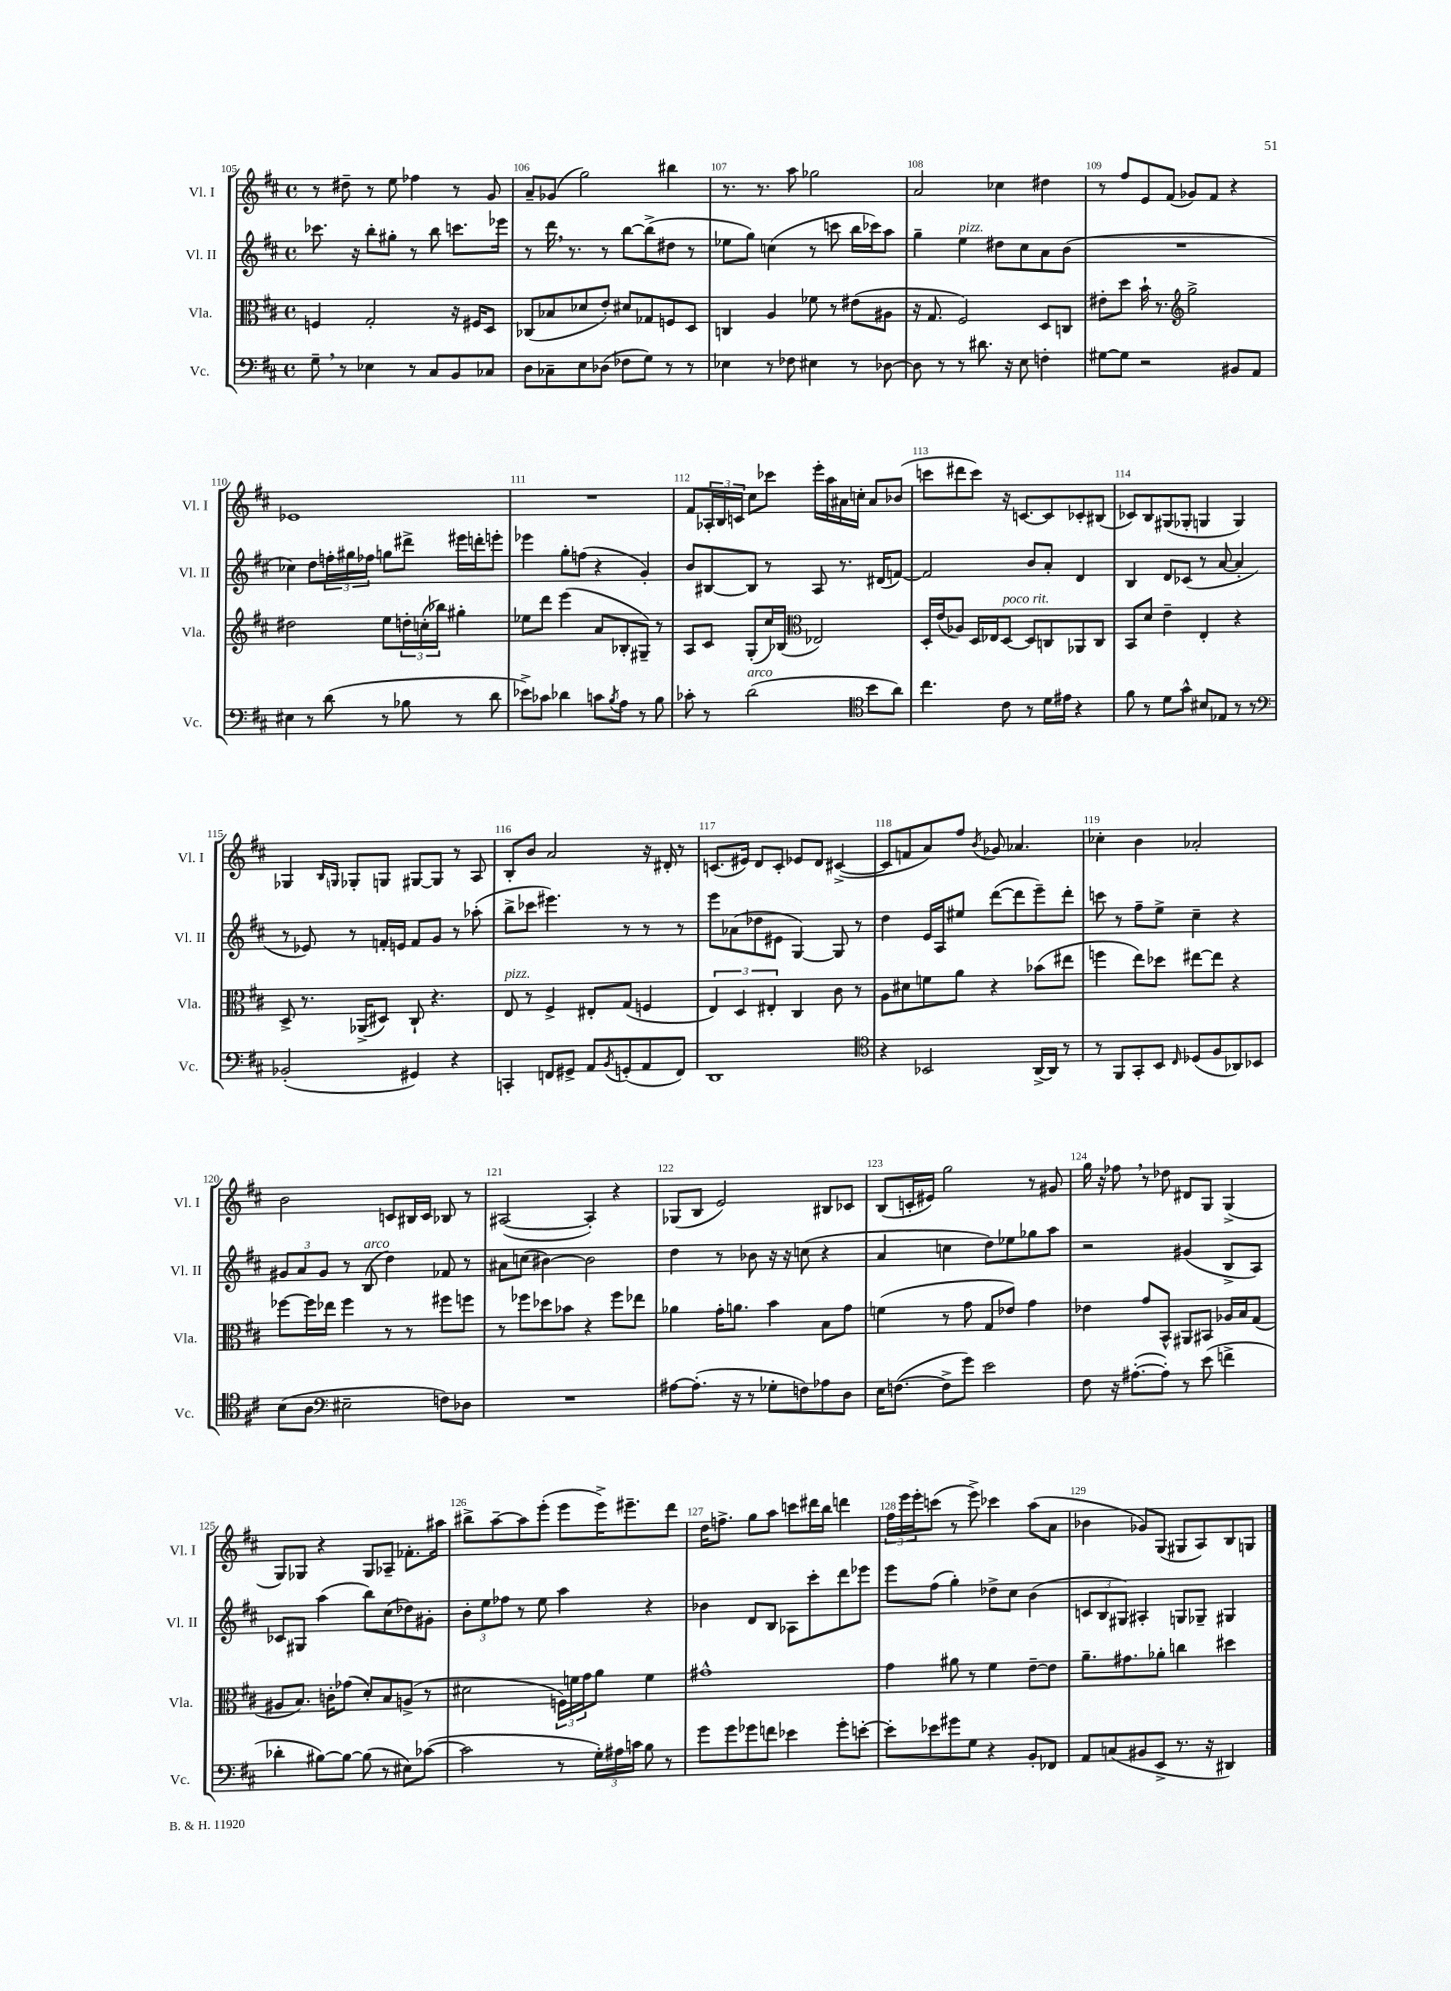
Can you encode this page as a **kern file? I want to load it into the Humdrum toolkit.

**kern	**kern	**kern	**kern
*staff4	*staff3	*staff2	*staff1
*clefF4	*clefC3	*clefG2	*clefG2
*k[f#c#]	*k[f#c#]	*k[f#c#]	*k[f#c#]
*M4/4	*M4/4	*M4/4	*M4/4
*met(c)	*met(c)	*met(c)	*met(c)
8G~\	4F/	8.ccc-\	8r
8r	.	.	8dd#~\
.	.	16r	.
4E-\	2G'/	8bb'\L	8r
.	.	8gg#'\J	8ee\
8r	.	8r	4ff-\
8C#/L	.	8bb\	.
8BB/	16r	8.ccc\L	8r
.	16F#/LK	.	.
8C-/J	8D/J	.	8g/
.	.	16eee-\Jk	.
=	=	=	=
8D\L	(8C-/L	8r	8a~/L
8C-~\	8B-/	16ddd\	(8g-/J
.	.	8.r	.
8E\	8d-/	.	2gg\)
(8D-\J	8e'/J)	8r	.
8F-\L	8d#/L	[8bb\L	.
8G\J)	8G-/	(8bb^\]	.
8r	8F/	8dd#\J	4bb#\
8r	8D/J	8r	.
=	=	=	=
4E-\	4C/	8ee-\L	8.r
.	.	8gg\J)	.
.	.	.	8.r
8r	4A/	(4cc\	.
8F-\	.	.	8aa\
4E#\	8f-\	8r	2gg-\
.	8r	8ccc\	.
8r	(8e#\L	16bb\LL	.
.	.	16ccc-\J)	.
[8D-\	8A#\J	8aa\J	.
=	=	=	=
8D-\]	16r	4gg~\	2a/
.	8.G/	.	.
8r	.	.	.
8r	2F#/)	4ee\	.
8.d#\	.	.	.
.	.	8dd#\L	4cc-\
16r	.	.	.
8E\	.	8cc#\	.
4F'\	8D/L	8a\	4dd#\
.	8C/J	(8b\J	.
=	=	=	=
[8G#\L	8e#'\L	1r	8r
8G#\]J	8dd\J	.	8ff#/L
2r	16b`\	.	8e/
.	8.r	.	.
.	.	.	(8f#/J
*	*clefG2	*	*
.	2gg^\	.	8g-/L)
.	.	.	8f#/J
8BB#/L	.	.	4r
8AA/J	.	.	.
=	=	=	=
4E#\	2dd#\	4cc-\)	1e-
8r	.	8dd\L	.
(8d\	.	24ff'\L	.
.	.	24gg#\	.
.	.	24ff-\JJ	.
8r	8ee\L	8gg\L	.
8B-\	24dd'\L	8ddd#^\J	.
.	(24cc'\	.	.
.	24bb-\JJ)	.	.
8r	4gg#'\	16eee#\LL	.
.	.	16ddd'\J	.
8d\	.	8eee'\J	.
=	=	=	=
8e-^\L)	8ee-\L	4eee-\	1r
8c-\J	8ddd\J	.	.
4d-\	(4eee\	8gg'\L	.
.	.	(8ff\J	.
8c\L	8a/L	4r	.
8qB/	.	.	.
8A\J	8B-'/	.	.
8r	8G#~/J)	4g'/)	.
8B\	8r	.	.
=	=	=	=
8c-'\	8A/L	8b/L	8f#/L
8r	8c#/J	[8B#/	24A-'/L
.	.	.	24B/
.	.	.	24c/JJ
(2d\	(8G'/L	8B#/]J	8cc#\L
.	16cc#/L)	8r	8ccc-\J
.	(16B-/JJ	.	.
*	*clefC3	*	*
.	2E-/)	8A/	16eee'\LL
.	.	.	16aa\
.	.	8.r	16a#\
.	.	.	16cc'\JJ
*clefC4	*	*	*
8b\L	.	.	8a#/L
.	.	(16d#/LK	.
8a\J)	.	[8f/J)	(8b-/J
=	=	=	=
4.cc#\	16D'/LL	2f/]	8ccc\L
.	(16e/J	.	.
.	8A-/J)	.	8ddd#\
.	16D/LL	.	8ccc\J)
.	16E-/J	.	.
8c#\	[8D/J	.	16r
.	.	.	[8.c/L
8r	8D/]L	8b/L	.
16d\LL	8C/	8a'/J	8c/]
16e#\JJ	.	.	.
4r	8AA-/	4d/	8c-'/
.	8C/J	.	(8B#/J
=	=	=	=
8f#\	8BB/L	4B/	8c-/L)
8r	8d/J	.	8B/
8d\L	4e~\	8d/L	(8G#/
8g^^\J	.	(8c-/J	8G-'/J
8B#/L	4E'/	8r	4G/
8E-/J	.	[8a/	.
8r	4r	4a'/]	4G/)
8r	.	.	.
=	=	=	=
*clefF4	*	*	*
(2BB-'/	8D^/	8r	4G-/
.	8.r	8e-/)	.
.	.	.	16qqB/LL
.	.	.	16qqG/JJ
.	.	8r	8G-'/L
.	(16AA-^/LK	.	.
.	8D#/J)	16f'/LL	8G/J
.	.	16e/JJ	.
4GG#/)	8C#`/	8f/L	[8G#/L
.	4.r	8g/J	8G#/]J
4r	.	8r	8r
.	.	(8aa-'\	8A/
=	=	=	=
4CC'/	8E/	8bb^\L	8B'/L
.	8r	8ccc-\J	8b/J
8FF/L	4F#^/	4.eee#\)	2a/
8GG#^/J	.	.	.
8AA/L	8E#'/L	.	.
8qBB/	.	.	.
(8GG'/	(8G/J	8r	.
8AA/	4F/	8r	16r
.	.	.	16d#'/
8FF/J)	.	8r	8r
=	=	=	=
1DD	6E/)	8eee\L	(8.c/L
.	.	(8a-\	.
.	6D/	.	.
.	.	.	16e#/Jk)
.	.	8dd-\	8d/L
.	6E#'/	.	.
.	.	8e#\J	8c'/J
.	4C#/	[4G/)	8e-/L
.	.	.	8d/J
.	8c#\	8G/]	([4c#^/
.	8r	8r	.
=	=	=	=
*clefC4	*	*	*
4r	8A\L	4dd\	8c#/]L
.	8d#\	.	8f/
2BB-/	8f\	16e/LL	8a/)
.	.	16A/J	.
.	8a\J	8ee#/J	8ff#/J
.	.	.	8qb/
.	4r	([8ddd\L	8g-/
.	.	8ddd\]	4.a-/
[16AA^/LL	(8b-\L	8eee~\)	.
16AA/]JJ	.	.	.
8r	8ee#\J	8ddd'\J	.
=	=	=	=
8r	4ff\	8ccc\	4cc-'\
8FF#/L	.	8r	.
8GG'/	8ee\L)	8ff#~\L	4b\
8BB/J	8dd-\J	8ee^\J	.
16qqC#/	.	.	.
(8D-/L	[8ee#\L	4cc#~\	2a-'/
8F#/	8ee#\]J	.	.
8AA-/)	4r	4r	.
8BB-/J	.	.	.
=	=	=	=
(8B\L	[8ff-\L	12g#/L	2b\
.	.	12a/	.
8A\J	16ff-\]L	.	.
.	.	12g#/J	.
.	16ee-\JJ	.	.
*clefF4	*	*	*
2E#~\	4ff-\	8r	.
.	.	(8B/	.
.	8r	4dd\)	8c/L
.	8r	.	16B#/L
.	.	.	16c/JJ
8F\L)	8ff#\L	8f-/	8B-/
8D-\J	8ff\J	8r	8r
=	=	=	=
1r	8r	8a#\L	([2A#/
.	8ff-\L	(8cc\J	.
.	8dd-\	[4b#\)	.
.	8b-\J	.	.
.	4r	2b#\]	4A#'/])
.	8ff-\L	.	4r
.	8ee-\J	.	.
=	=	=	=
[8A#\L	4a-\	4dd\	(8G-/L
(8.A#'\]J	.	.	8B/J
.	16g'\LK	8r	2e/)
16r	8.a\J	.	.
8r	.	8b-\	.
8G-'\L	4b\	16r	.
.	.	16r	.
8F\)	.	(8cc\	.
8A-\	8B\L	4r	8B#/L
8D\J	8g\J	.	8c-/J
=	=	=	=
16E\LK	(4f\	4a/	(8B/L
([8.F\J	.	.	.
.	.	.	16c'/L
.	.	.	16e#/JJ)
8F^\]L	8r	4cc\	2gg\
8g\J)	8g\	.	.
2e\	8G/L	8dd\L)	.
.	8e-/J)	8ee-\	.
.	4g\	8gg-\	8r
.	.	8aa\J	8g#/
=	=	=	=
8F#\	4e-\	2r	16gg\
.	.	.	16r
16r	.	.	8ff-\
([8.A#'\L	.	.	.
.	8g/L	.	8r
8A#'\]J)	8BB^^/J	.	8dd-\
8r	8AA#/L	(4g#/	8d#/L
(8e\	8BB#/J	.	8G/J
4f^\	16A-/LL	8B^/L	(4G^/
.	16B/J	.	.
.	(8G/J	8A/J)	.
=	=	=	=
4d-'\	8A#/L	8c-/L	8G/L)
.	8.B/J)	8G#/J	8G-/J
[8B#\L)	.	(4aa\	4r
.	16c'\LK	.	.
8B#\_J	(8g-\J	.	.
(8B#\]	8d'/L)	8bb\L)	8G-/L
8r	8B/	(8cc#\	8A-~/J
8E#\L)	(8A^/J	8dd-\)	8.f-'\L
([8c-\J	8r	8g#'\J	.
.	.	.	16aa#\Jk
=	=	=	=
2c-\]	2d#\	12b'\L	8bb#^\L
.	.	12ee\	.
.	.	.	[8aa~\
.	.	12ff-\J	.
.	.	8r	8aa\]
.	.	8ee\	(8eee'\J
8r	24F\LL)	4aa\	8eee\L
.	24f\	.	.
.	24g\J	.	.
24G'\LL)	8a\J	.	16eee^\K)
24A#\	.	.	.
.	.	.	8.eee#~\
24c\JJ	.	.	.
8B\	4f\	4r	.
8r	.	.	8ddd\J
=	=	=	=
8g\L	1g#^^	4b-\	16dd\LK
.	.	.	8.ff^\J
8g\	.	.	.
8g-\	.	8d/L	8gg\L
8f\J	.	8B/J	8aa\J
4e-\	.	8A-\L	8ccc\L
.	.	8ccc#'\	16ddd#\L
.	.	.	16bb\JJ
8g-'\L	.	8ddd\	4ddd\
[8e'\J	.	8eee-\J	.
=	=	=	=
8e'\]L	4g\	8eee\L	24ff#\LL
.	.	.	24eee\
.	.	.	24eee'\J
8e-\	.	(8ff#\J	(8ccc\J
8g#\	8a#\	4gg'\)	8r
8G\J	8r	.	8eee^\)
4r	4f#\	8dd-^\L	4ccc-\
.	.	8cc#\J	.
8BB'/L	[8e~\L	(4b\	(8aa\L
8FF-/J	8e\]J	.	8a\J
=	=	=	=
8AA/L	8.a~\L	12c/L	4b-\
.	.	12B/	.
(8C/	.	.	.
.	.	12G#/J)	.
.	8.g#\	.	.
8BB#/	.	4A#'/	8g-/L)
8EE^/J	8a-'\J	.	(8G/J
8.r	4cc\	8G/L	8G#/L
.	.	8G-~/J	8A/)
16r	.	.	.
4DD#/)	4dd#\	4G#/	8B/
.	.	.	8G/J
==	==	==	==
*-	*-	*-	*-
